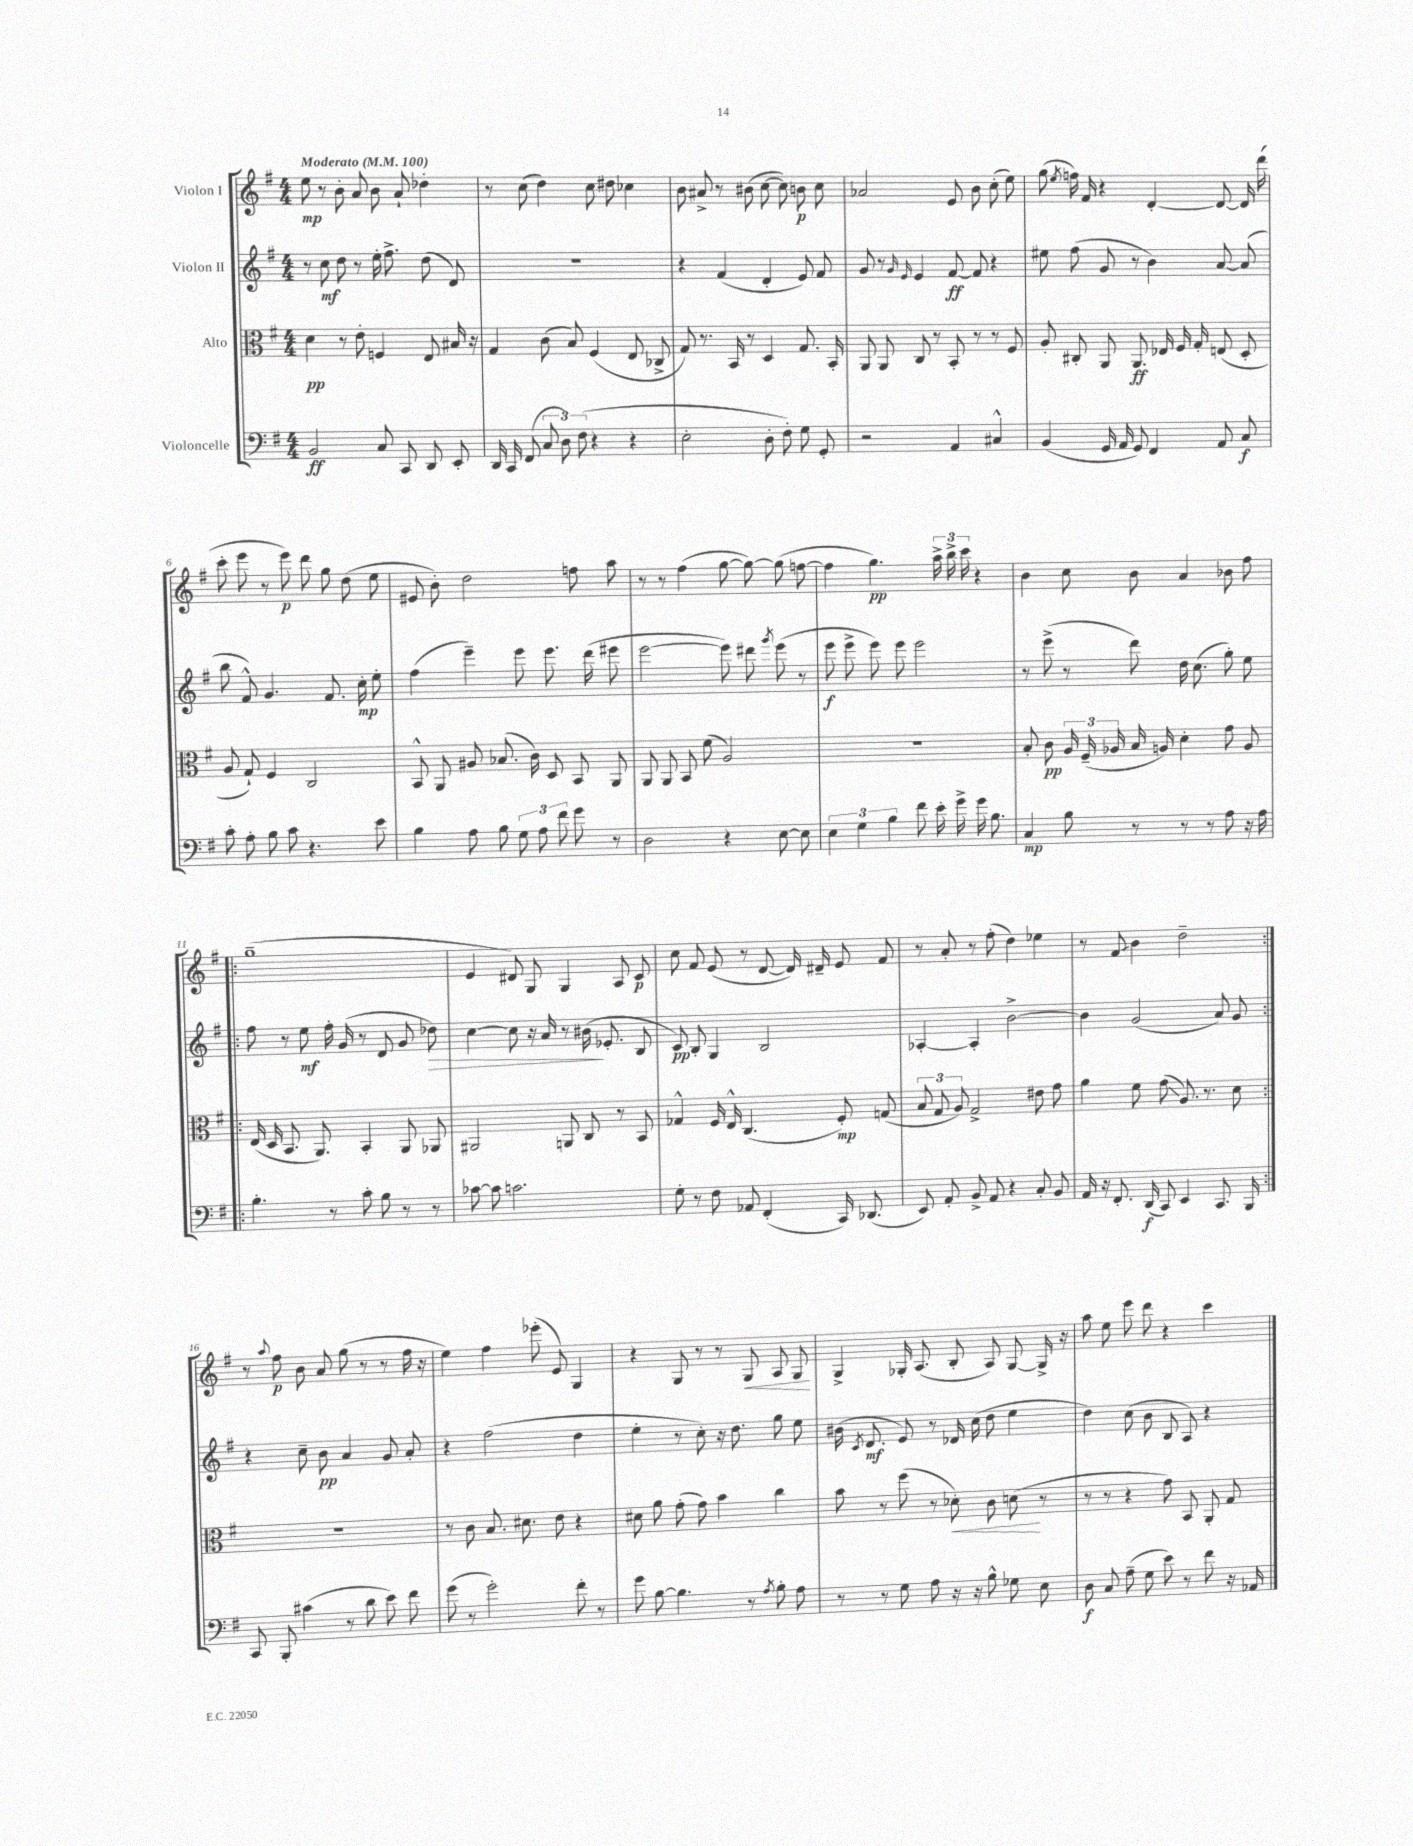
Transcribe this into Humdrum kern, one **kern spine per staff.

**kern	**kern	**kern	**kern
*staff4	*staff3	*staff2	*staff1
*clefF4	*clefC3	*clefG2	*clefG2
*k[f#]	*k[f#]	*k[f#]	*k[f#]
*M4/4	*M4/4	*M4/4	*M4/4
*MM100	*MM100	*MM100	*MM100
2BB/	4d\	8r	8ee\
.	.	8cc\	8r
.	8r	8dd\	8b'\
.	8e'\	8r	8a/
8C/	4F/	16ee'\	8b\
.	.	8.ff#^\	.
8CC/	.	.	8a`/
8DD/	8E/	(8dd\	4dd-'\
8EE'/	16B#/	8d/)	.
.	16r	.	.
=	=	=	=
16DD/	4G/	1r	8r
16CC/	.	.	.
(8FF#/	.	.	(8cc\
12C/	(8c\	.	4dd\)
12D\)	.	.	.
.	8B/)	.	.
(12F#\	.	.	.
4r	(4F#/	.	8cc\
.	.	.	8dd#\
4r	8E/	.	4cc-\
.	8C-^/	.	.
=	=	=	=
2E'\	8G/)	4r	8b\
.	8.r	.	8a#^/
.	.	(4f#/	8r
.	16BB/	.	.
.	8r	.	(8b#\
8D'\	4D/	4d'/	[8cc\
8F#'\)	.	.	8cc\])
8G\	8.G/	8e/)	8b\
8GG'/	.	8f#/	8cc\
.	16BB'/	.	.
=	=	=	=
2r	8AA/	8g/	2a-/
.	8AA/	8r	.
.	.	16qqg/	.
.	.	16qqe/	.
.	8C/	4e/	.
.	8r	.	.
4AA/	8BB'/	[8f#/	8e/
.	8r	8f#/]	8b\
4C#^^/	8r	4r	(8cc'\
.	8F#/	.	8ee\)
=	=	=	=
(4BB/	8A'/	8ee#\	(8gg\
.	.	.	8qee/
.	8C#'/	(8ff#\	16ff\)
.	.	.	16f#/
16GG/	8AA/	8g/	4r
16AA/	.	.	.
8GG/)	8.AA/	8r	.
4FF#/	.	4b\)	[4d'/
.	16E-/	.	.
.	16F#/	.	.
.	16G'/	.	.
8AA/	(8E/	[8a/	8d/_
8C/	8D'/	(8a/]	16d/]
.	.	.	(16ddd\
=	=	=	=
8c'\	8A/	8bb\	8ccc'\
8A'\	8G`/)	8f#^^/)	8eee\
8B\	4F#/	4.g/	8r
8c\	.	.	8eee\)
4.r	2C/	.	8ddd\
.	.	8.f#/	8gg\
.	.	.	(8dd\
.	.	16cc'\	.
8e\	.	8ee'\	8ee\
=	=	=	=
4B\	8BB^^/	(4ff#\	8e#/
.	8AA/	.	8b'\)
8A\	8A#/	4eee~\)	2dd\
8B\	(8.B-/	.	.
12G\	.	8eee\	.
.	16c\)	.	.
12A\	.	.	.
.	8D/	8.eee\	.
12f#\	.	.	.
8g\	8BB/	.	8ff\
.	.	(16ddd\	.
8r	8AA/	8eee#\	8aa\
=	=	=	=
2D\	8AA/	[2eee\	8r
.	8AA/	.	8r
.	8BB/	.	(4ff#\
.	(8f#\	.	.
4r	2A/)	8eee\])	[8gg\
.	.	8ddd#\	8gg\_)
.	.	8qggg/	.
[8E\	.	(8eee\	(8gg\]
8E\]	.	8r	[8ff\
=	=	=	=
6E\	1r	8eee\	4ff\]
.	.	8eee^\	.
6G\	.	.	.
.	.	8eee\)	4.gg\)
6B\	.	.	.
.	.	8eee\	.
8f#\	.	2eee\	.
16e'\	.	.	24aa^\
.	.	.	24bb^\
16g^\	.	.	.
.	.	.	24ccc\
16g\	.	.	4r
8.B\	.	.	.
=	=	=	=
4C/	8B'/	8r	4b\
.	8c\	(8eee^\	.
8B\	24A/	8r	8cc\
.	(24F#~/	.	.
.	24A-/	.	.
8r	16B/	8ddd\)	8b\
.	16A/)	.	.
8r	4d'\	16dd\	4a/
.	.	(8.cc\	.
8r	.	.	.
8A\	8g\	8gg'\)	8b-\
16r	8A/	8ee\	8ff#\
16A\	.	.	.
=!|:	=!|:	=!|:	=!|:
4.B'\	(16E/	8ff#\	(1gg~
.	16D/	.	.
.	8.BB/	8r	.
.	.	8ee\	.
.	8.AA/)	.	.
8r	.	16ff#'\	.
.	.	(16g/	.
8c'\	4BB'/	8r	.
8B\	.	8d/	.
8r	8AA/	8g/	.
8r	8AA-/	8dd-\)	.
=	=	=	=
[8c-\	2AA#/	[4cc\	4e/
8c-\]	.	.	.
2.c\	.	8cc\]	8d#/)
.	.	16r	8G/
.	.	16a/	.
.	8AA/	8r	4G/
.	8C/	(16b#\	.
.	.	8.e-'/	.
.	8r	.	8A/
.	8BB/	8B/	8c/
=	=	=	=
8G'\	4G-^^/	8c/)	8cc\
8r	.	8B'/	8f#/
8F#\	16F#/	4G/	(8e/
.	16E^^/	.	.
8AA-/	(4.C/	.	8r
(4FF#'/	.	2B/	[8d/
.	.	.	16d/])
.	.	.	16d#~/
16CC/)	8F#'/)	.	8e/
(8.DD-/	.	.	.
.	(8G/	.	8f#/
=	=	=	=
8EE/)	12B/	[4A-'/	8r
.	12G/	.	.
8AA'/	.	.	8a'/
.	12A/)	.	.
8BB^/	2G^/	4A-'/]	8r
8AA/	.	.	(8ff#'\
4r	.	[2b^\	4dd\)
8C'/	8e#\	.	4ee-\
8BB/	8g\	.	.
=	=	=	=
16AA/	4a\	4b\]	8r
16r	.	.	.
8.FF#'/	.	.	8f#/
.	8f#\	(2g/	4b\
(16DD/	.	.	.
8CC/)	(8g\	.	.
4EE/	8.A/)	.	2dd~\
.	8.r	.	.
8.CC/	.	8a/)	.
.	8d\	8g/	.
16BBB/	.	.	.
=:|!	=:|!	=:|!	=:|!
8CC/	1r	4r	8r
.	.	.	8qqaa/
8BBB'/	.	.	8ff#\
(4c#\	.	8cc~\	8b\
.	.	8b\	8a/
8r	.	4a/	(8gg\
8d\	.	.	8r
8e\)	.	8g/	8r
8f#\	.	8a'/	16ff#\
.	.	.	16r
=	=	=	=
(8g\	8r	4r	4ee\)
8r	8c\	.	.
2g'\)	8.B/	(2ff#\	4ff#\
.	8.d#\	.	.
.	.	.	(8eee-'\
.	8e\	.	8e/)
8f#'\	4r	4dd\	4G/
8r	.	.	.
=	=	=	=
8g\	8d#\	4ee'\	4r
[8B\	8a\	.	.
4.B\]	(8g'\	8r	8G/
.	8g\)	8cc'\)	8r
.	4b\	16r	8r
.	.	8.dd\	.
8r	.	.	8G/
8qA/	.	.	.
8B'\	4cc\	8gg\	8A/
8A\	.	8ee\	8G/
=	=	=	=
8r	8b\	(16b#\	4G^/
.	.	8qc/	.
.	.	8.d/	.
8r	8r	.	.
8G\	(8ff#\	8e/)	16G-'/
.	.	.	(8.A/
8A\	8r	8r	.
16r	8d-'\)	16d-/	8B'/
16r	.	(16cc\	.
8B^^\	8c\	8dd\	8A/)
8G-\	(8d\	4ee\	[8G-/
8E\	8r	.	16G-^/]
.	.	.	16r
=	=	=	=
8D\	8r	4dd\)	8aa\
8C/	8r	.	8ee\
(8A~\	4r	(8cc\	8eee\
8G\	.	8b\	8ddd\
8e\)	8g\)	8B/	4r
8r	8BB/	8A/)	.
8f#\	8AA'/	4r	4ccc\
16r	8G/	.	.
16AA-/	.	.	.
==	==	==	==
*-	*-	*-	*-
